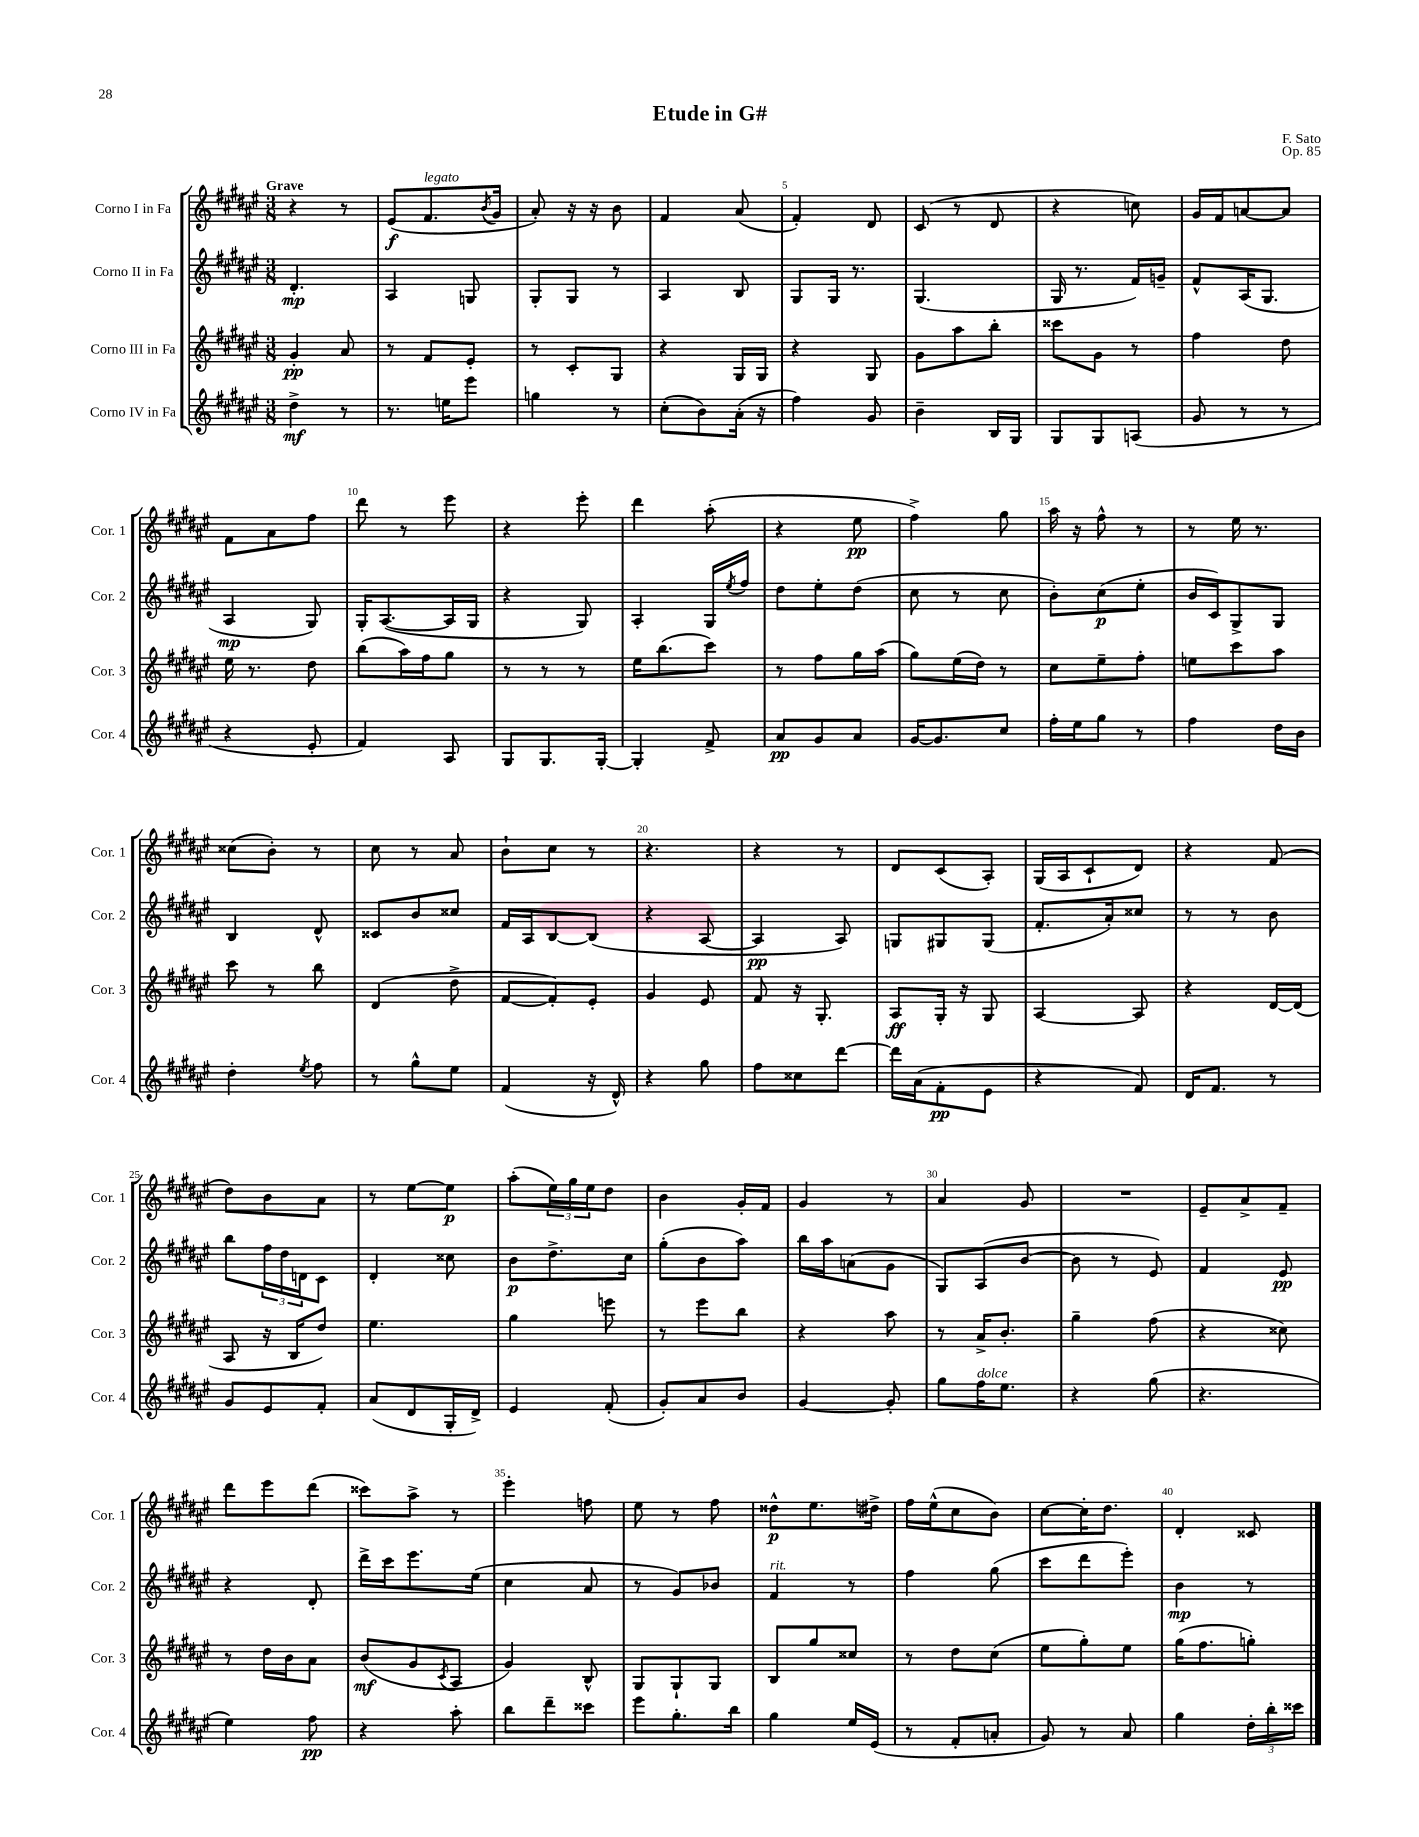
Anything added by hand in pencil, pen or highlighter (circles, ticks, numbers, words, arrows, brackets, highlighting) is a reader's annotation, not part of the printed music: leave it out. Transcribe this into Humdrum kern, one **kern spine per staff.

**kern	**dynam	**kern	**dynam	**kern	**dynam	**kern	**dynam
*part4	*part4	*part3	*part3	*part2	*part2	*part1	*part1
*staff4	*staff4	*staff3	*staff3	*staff2	*staff2	*staff1	*staff1
*I"Corno IV in Fa	*	*I"Corno III in Fa	*	*I"Corno II in Fa	*	*I"Corno I in Fa	*
*I'Cor. 4	*	*I'Cor. 3	*	*I'Cor. 2	*	*I'Cor. 1	*
*clefG2	*	*clefG2	*	*clefG2	*	*clefG2	*
*k[f#c#g#d#a#e#]	*	*k[f#c#g#d#a#e#]	*	*k[f#c#g#d#a#e#]	*	*k[f#c#g#d#a#e#]	*
*M3/8	*	*M3/8	*	*M3/8	*	*M3/8	*
=1	=1	=1	=1	=1	=1	=1	=1
!	!	!	!	!	!	!LO:TX:a:B:t=Grave	!
4dd#^\	mf	4g#'/	pp	4.d#'/	mp	4r	.
8r	.	8a#/	.	.	.	8r	.
=2	=2	=2	=2	=2	=2	=2	=2
8.r	.	8r	.	4A#/	.	(8e#/L	f
!	!	!	!	!	!	!LO:TX:a:i:t=legato	!
.	.	8f#/L	.	.	.	8.f#/	.
16een\KL	.	.	.	.	.	.	.
8eee#\J	.	8e#'/J	.	8Gn/	.	.	.
.	.	.	.	.	.	8qb/	.
.	.	.	.	.	.	16g#/Jk	.
=3	=3	=3	=3	=3	=3	=3	=3
4ggn\	.	8r	.	8G#'/L	.	8a#'/)	.
.	.	8c#'/L	.	8G#/J	.	16r	.
.	.	.	.	.	.	16r	.
8r	.	8G#/J	.	8r	.	8b\	.
=4	=4	=4	=4	=4	=4	=4	=4
(8cc#'\L	.	4r	.	4A#/	.	4f#/	.
8b\)	.	.	.	.	.	.	.
(16a#'\Jk	.	16G#/LL	.	8B/	.	(8a#/	.
16r	.	16G#/JJ	.	.	.	.	.
=5	=5	=5	=5	=5	=5	=5	=5
4ff#\)	.	4r	.	8G#/L	.	4f#'/)	.
.	.	.	.	16G#/Jk	.	.	.
.	.	.	.	8.r	.	.	.
8g#/	.	8G#/	.	.	.	8d#/	.
=6	=6	=6	=6	=6	=6	=6	=6
4b~\	.	8g#\L	.	(4.G#/	.	(8c#/	.
.	.	8aa#\	.	.	.	8r	.
16B/LL	.	8bb'\J	.	.	.	8d#/	.
16G#/JJ	.	.	.	.	.	.	.
=7	=7	=7	=7	=7	=7	=7	=7
8G#/L	.	8ccc##X\L	.	16G#/	.	4r	.
.	.	.	.	8.r	.	.	.
8G#/	.	8g#\J	.	.	.	.	.
(8An/J	.	8r	.	16f#/LL)	.	8ccn\)	.
.	.	.	.	16gn~/JJ	.	.	.
=8	=8	=8	=8	=8	=8	=8	=8
8g#/	.	4ff#\	.	8f#^^/L	.	16g#/LL	.
.	.	.	.	.	.	16f#/J	.
8r	.	.	.	(16A#/K	.	[8an/	.
.	.	.	.	8.G#/J	.	.	.
8r	.	8dd#\	.	.	.	8a/J]	.
!!LO:LB:g=z
=9	=9	=9	=9	=9	=9	=9	=9
4r	.	16ee#\	.	4A#/	mp	8f#\L	.
.	.	8.r	.	.	.	.	.
.	.	.	.	.	.	8a#\	.
8e#'/	.	8dd#\	.	8G#/)	.	8ff#\J	.
=10	=10	=10	=10	=10	=10	=10	=10
4f#/)	.	(8bb\L	.	16G#'/KL	.	8ddd#\	.
.	.	.	.	([8.A#/	.	.	.
.	.	16aa#\L)	.	.	.	8r	.
.	.	16ff#\J	.	.	.	.	.
8A#/	.	8gg#\J	.	16A#/L]	.	8eee#\	.
.	.	.	.	16G#/JJ	.	.	.
=11	=11	=11	=11	=11	=11	=11	=11
8G#/L	.	8r	.	4r	.	4r	.
8.G#/	.	8r	.	.	.	.	.
.	.	8r	.	8G#/)	.	8eee#'\	.
[16G#'/Jk	.	.	.	.	.	.	.
=12	=12	=12	=12	=12	=12	=12	=12
4G#'/]	.	16ee#\KL	.	4A#'/	.	4ddd#\	.
.	.	(8.bb\	.	.	.	.	.
8f#^/	.	8ccc#\J)	.	16G#/LL	.	(8aa#'\	.
.	.	.	.	8qee#/	.	.	.
.	.	.	.	16ff#/JJ	.	.	.
=13	=13	=13	=13	=13	=13	=13	=13
8a#/L	pp	8r	.	8dd#\L	.	4r	.
8g#/	.	8ff#\L	.	8ee#'\	.	.	.
8a#/J	.	16gg#\L	.	(8dd#\J	.	8ee#\	pp
.	.	(16aa#\JJ	.	.	.	.	.
=14	=14	=14	=14	=14	=14	=14	=14
[16g#/KL	.	8gg#\L)	.	8cc#\	.	4ff#^\)	.
8.g#/]	.	.	.	.	.	.	.
.	.	(16ee#\L	.	8r	.	.	.
.	.	16dd#\JJ)	.	.	.	.	.
8cc#/J	.	8r	.	8cc#\	.	8gg#\	.
=15	=15	=15	=15	=15	=15	=15	=15
16ff#'\LL	.	8cc#\L	.	8b'\L)	.	16aa#\	.
16ee#\J	.	.	.	.	.	16r	.
8gg#\J	.	8ee#~\	.	(8cc#\	p	8ff#^^\	.
8r	.	8ff#'\J	.	8ee#'\J	.	8r	.
=16	=16	=16	=16	=16	=16	=16	=16
4ff#\	.	8een\L	.	16b/LL	.	8r	.
.	.	.	.	16c#/J)	.	.	.
.	.	8ccc#\	.	8G#^/	.	16ee#\	.
.	.	.	.	.	.	8.r	.
16dd#\LL	.	8aa#\J	.	8G#/J	.	.	.
16b\JJ	.	.	.	.	.	.	.
!!LO:LB:g=z
=17	=17	=17	=17	=17	=17	=17	=17
4dd#'\	.	8ccc#\	.	4B/	.	(8cc##X\L	.
.	.	8r	.	.	.	8b'\J)	.
8qee#/	.	.	.	.	.	.	.
8ff#\	.	8bb\	.	8d#^^/	.	8r	.
=18	=18	=18	=18	=18	=18	=18	=18
8r	.	(4d#/	.	8c##X/L	.	8cc#\	.
8gg#^^\L	.	.	.	8b/	.	8r	.
8ee#\J	.	8dd#^\	.	8cc##X/J	.	8a#/	.
=19	=19	=19	=19	=19	=19	=19	=19
(4f#/	.	[8f#/L	.	16f#/LL	.	8b`\L	.
.	.	.	.	16A#/J	.	.	.
.	.	8f#'/])	.	[8B/	.	8cc#\J	.
16r	.	8e#'/J	.	(8B/J]	.	8r	.
16d#^^/)	.	.	.	.	.	.	.
=20	=20	=20	=20	=20	=20	=20	=20
4r	.	4g#/	.	4r	.	4.r	.
8gg#\	.	8e#/	.	[8A#/	.	.	.
=21	=21	=21	=21	=21	=21	=21	=21
8ff#\L	.	8f#/	.	4A#/]	pp	4r	.
8cc##X\	.	16r	.	.	.	.	.
.	.	8.G#'/	.	.	.	.	.
[8ddd#\J	.	.	.	8A#/)	.	8r	.
=22	=22	=22	=22	=22	=22	=22	=22
16ddd#\LL]	.	8A#/L	ff	8Gn/L	.	8d#/L	.
(16a#\J	.	.	.	.	.	.	.
8f#'\	pp	16G#'/Jk	.	8G#X/	.	(8c#/	.
.	.	16r	.	.	.	.	.
8e#\J	.	8G#/	.	(8G#/J	.	8A#'/J)	.
=23	=23	=23	=23	=23	=23	=23	=23
4r	.	[4A#/	.	8.f#'/L	.	(16G#/LL	.
.	.	.	.	.	.	16A#/J	.
.	.	.	.	.	.	8c#`/	.
.	.	.	.	16a#'/k)	.	.	.
8f#/)	.	8A#/]	.	8cc##X/J	.	8d#/J)	.
=24	=24	=24	=24	=24	=24	=24	=24
16d#/KL	.	4r	.	8r	.	4r	.
8.f#/J	.	.	.	.	.	.	.
.	.	.	.	8r	.	.	.
8r	.	[16d#/LL	.	8b\	.	(8f#/	.
.	.	(16d#/JJ]	.	.	.	.	.
!!LO:LB:g=z
=25	=25	=25	=25	=25	=25	=25	=25
8g#/L	.	8A#/	.	8bb\L	.	8dd#\L)	.
8e#/	.	16r	.	24ff#\L	.	8b\	.
.	.	.	.	24dd#\	.	.	.
.	.	16B/KL	.	.	.	.	.
.	.	.	.	24dn\J	.	.	.
8f#'/J	.	8dd#/J)	.	8c#\J	.	8a#\J	.
=26	=26	=26	=26	=26	=26	=26	=26
(8a#/L	.	4.ee#\	.	4d#'/	.	8r	.
8d#/	.	.	.	.	.	[8ee#\L	.
16G#'/L	.	.	.	8cc##X\	.	8ee#\J]	p
16d#^/JJ)	.	.	.	.	.	.	.
=27	=27	=27	=27	=27	=27	=27	=27
4e#/	.	4gg#\	.	8b\L	p	(8aa#'\L	.
.	.	.	.	8.dd#^\	.	24ee#\L)	.
.	.	.	.	.	.	24gg#\	.
.	.	.	.	.	.	24ee#\J	.
(8f#'/	.	8eeen\	.	.	.	8dd#\J	.
.	.	.	.	16cc#\Jk	.	.	.
=28	=28	=28	=28	=28	=28	=28	=28
8g#'/L)	.	8r	.	(8gg#'\L	.	4b\	.
8a#/	.	8eee#\L	.	8b\	.	.	.
8b/J	.	8bb\J	.	8aa#\J)	.	16g#'/LL	.
.	.	.	.	.	.	16f#/JJ	.
=29	=29	=29	=29	=29	=29	=29	=29
[4g#/	.	4r	.	16bb\LL	.	4g#/	.
.	.	.	.	16aa#\J	.	.	.
.	.	.	.	(8an\	.	.	.
8g#'/]	.	8aa#\	.	8g#\J	.	8r	.
=30	=30	=30	=30	=30	=30	=30	=30
8gg#\L	.	8r	.	8G#/L)	.	4a#/	.
!LO:TX:a:i:t=dolce	!	!	!	!	!	!	!
16ff#\K	.	16a#^/KL	.	(8A#/	.	.	.
8.ee#\J	.	8.b'/J	.	.	.	.	.
.	.	.	.	[8b/J	.	8g#/	.
=31	=31	=31	=31	=31	=31	=31	=31
4r	.	4gg#~\	.	8b\]	.	4.r	.
.	.	.	.	8r	.	.	.
(8gg#\	.	(8ff#\	.	8e#/)	.	.	.
=32	=32	=32	=32	=32	=32	=32	=32
4.r	.	4r	.	4f#/	.	8e#~/L	.
.	.	.	.	.	.	8a#^/	.
.	.	8cc##X\)	.	8e#/	pp	8f#~/J	.
!!LO:LB:g=z
=33	=33	=33	=33	=33	=33	=33	=33
4ee#\)	.	8r	.	4r	.	8ddd#\L	.
.	.	16dd#\LL	.	.	.	8eee#\	.
.	.	16b\J	.	.	.	.	.
8ff#\	pp	8a#\J	.	8d#'/	.	(8ddd#\J	.
=34	=34	=34	=34	=34	=34	=34	=34
4r	.	(8b/L	mf	16ddd#^\LL	.	8ccc##X\L)	.
.	.	.	.	16ccc#\J	.	.	.
.	.	8g#/	.	8.eee#\	.	8aa#^\J	.
.	.	8qc#/	.	.	.	.	.
8aa#'\	.	8A#/J	.	.	.	8r	.
.	.	.	.	(16ee#\Jk	.	.	.
=35	=35	=35	=35	=35	=35	=35	=35
8bb\L	.	4g#/)	.	4cc#\	.	4eee#'\	.
8ddd#~\	.	.	.	.	.	.	.
8ccc##X\J	.	8B^^/	.	8a#/	.	8ffn\	.
=36	=36	=36	=36	=36	=36	=36	=36
8eee#\L	.	8G#/L	.	8r	.	8ee#\	.
8.gg#'\	.	8G#`/	.	8g#/L)	.	8r	.
.	.	8G#/J	.	8b-X/J	.	8ff#\	.
16bb\Jk	.	.	.	.	.	.	.
=37	=37	=37	=37	=37	=37	=37	=37
!	!	!	!	!LO:TX:a:i:t=rit.	!	!	!
4gg#\	.	8B/L	.	4f#/	.	8dd##X^^\L	p
.	.	8gg#/	.	.	.	8.ee#\	.
16ee#/LL	.	8cc##X/J	.	8r	.	.	.
(16e#/JJ	.	.	.	.	.	16dd#X^\Jk	.
=38	=38	=38	=38	=38	=38	=38	=38
8r	.	8r	.	4ff#\	.	16ff#\LL	.
.	.	.	.	.	.	(16ee#^^\J	.
8f#'/L	.	8dd#\L	.	.	.	8cc#\	.
8an'/J	.	(8cc#\J	.	(8gg#\	.	8b\J)	.
=39	=39	=39	=39	=39	=39	=39	=39
8g#/)	.	8ee#\L	.	8ccc#\L	.	[8cc#\L	.
8r	.	8gg#'\)	.	8ddd#\	.	16cc#'\K]	.
.	.	.	.	.	.	8.dd#\J	.
8a#/	.	8ee#\J	.	8eee#'\J)	.	.	.
=40	=40	=40	=40	=40	=40	=40	=40
4gg#\	.	(16gg#\KL	.	4b\	mp	4d#'/	.
.	.	8.ff#\	.	.	.	.	.
24dd#'\LL	.	8ggn'\J)	.	8r	.	8c##X/	.
24bb'\	.	.	.	.	.	.	.
24ccc##X\JJ	.	.	.	.	.	.	.
==	==	==	==	==	==	==	==
*-	*-	*-	*-	*-	*-	*-	*-
